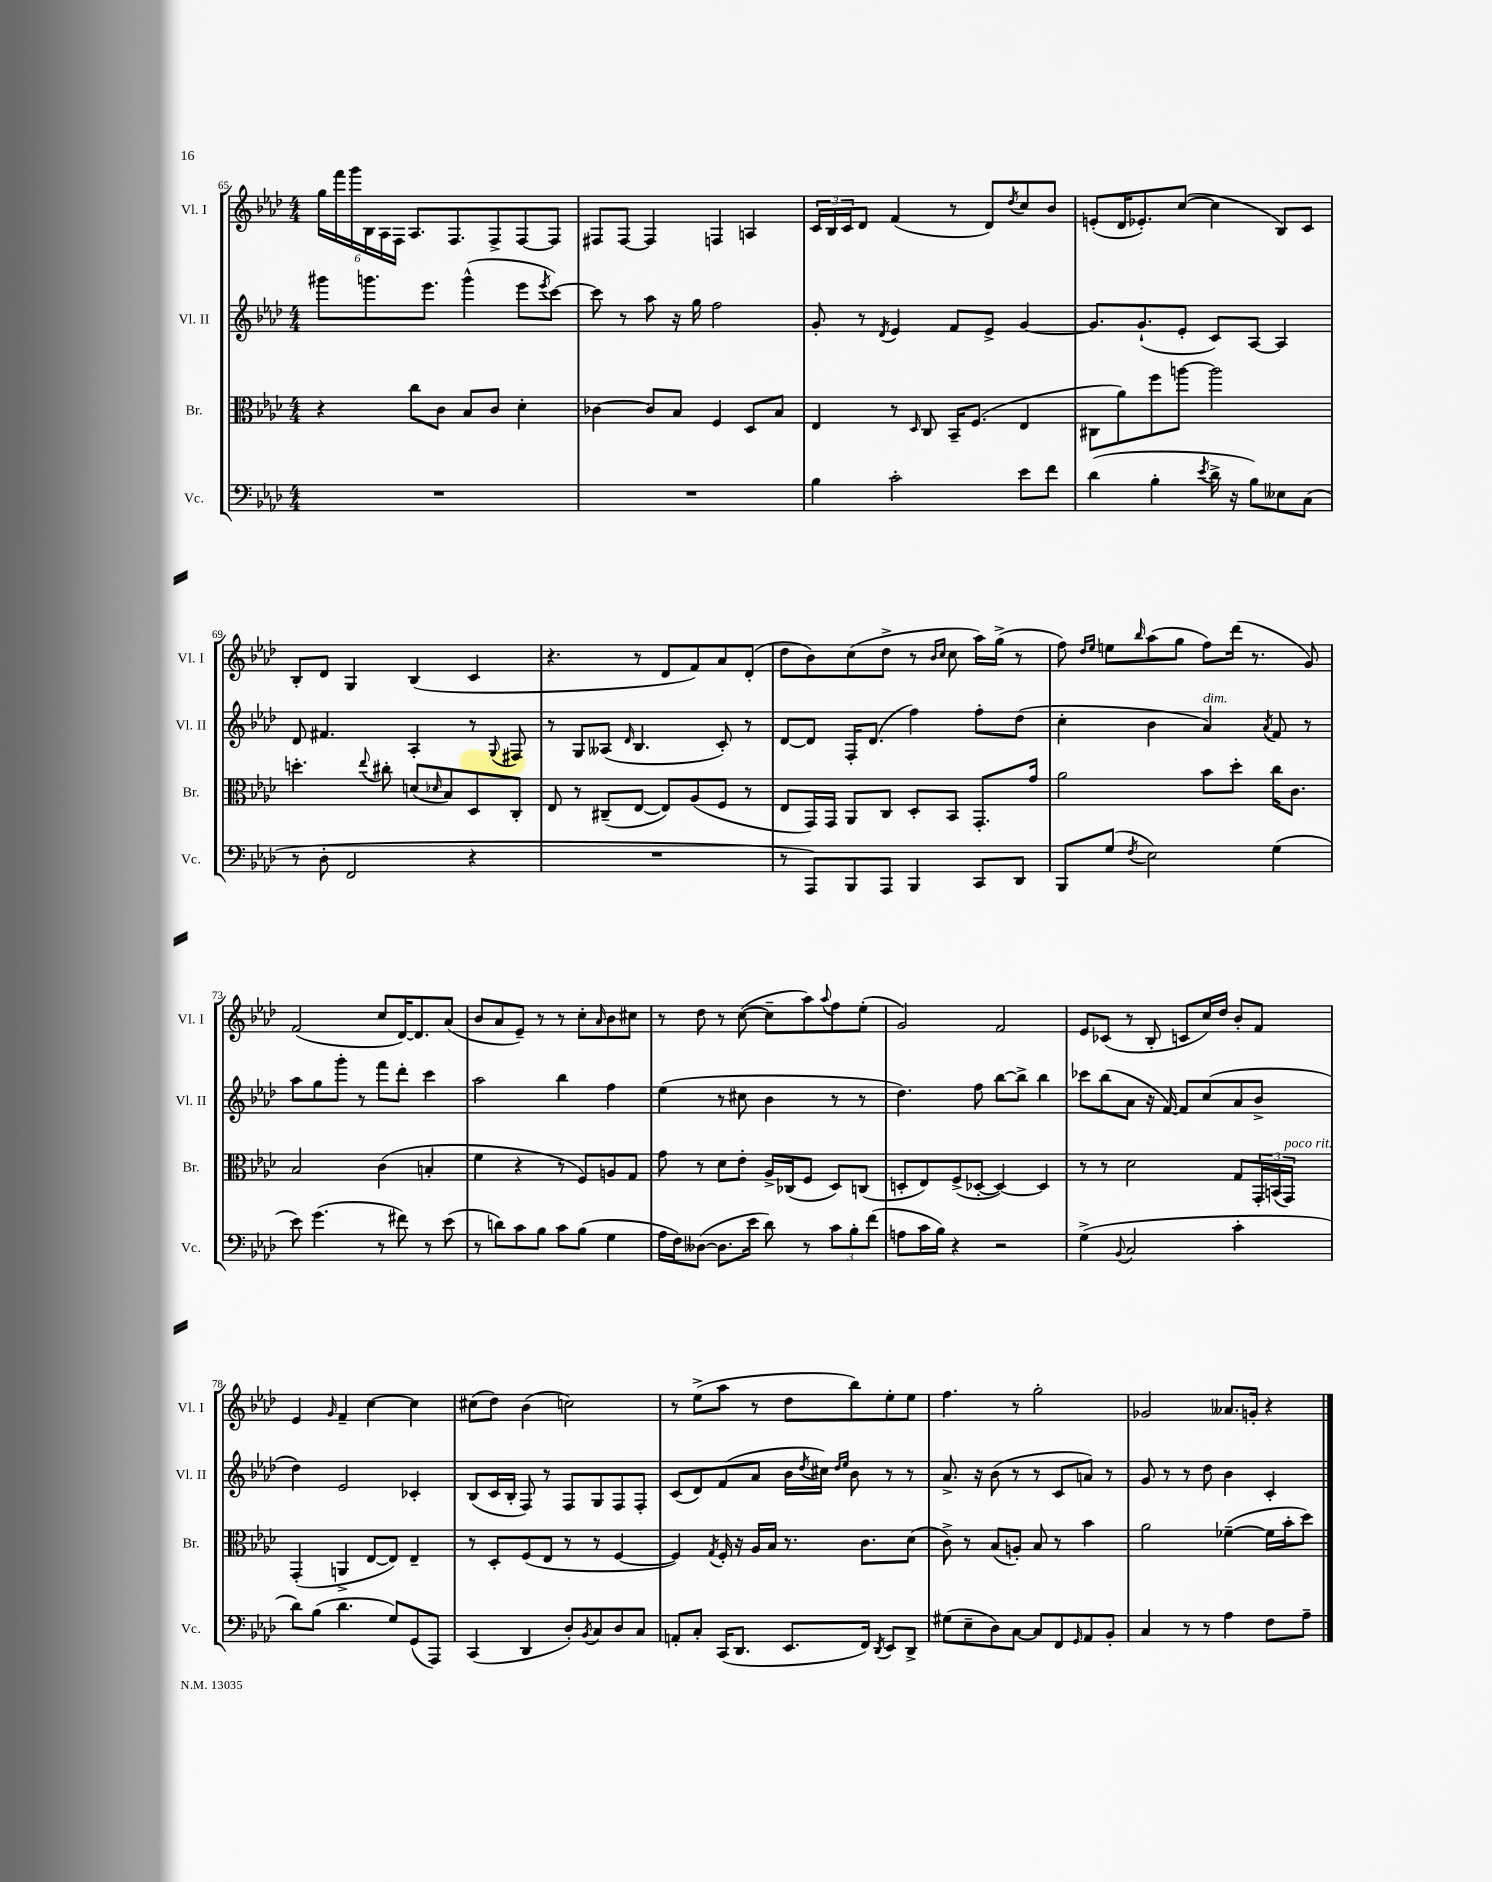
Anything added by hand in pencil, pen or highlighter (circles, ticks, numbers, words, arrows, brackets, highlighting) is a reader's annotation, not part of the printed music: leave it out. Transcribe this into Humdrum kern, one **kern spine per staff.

**kern	**kern	**kern	**kern
*staff4	*staff3	*staff2	*staff1
*clefF4	*clefC3	*clefG2	*clefG2
*k[b-e-a-d-]	*k[b-e-a-d-]	*k[b-e-a-d-]	*k[b-e-a-d-]
*M4/4	*M4/4	*M4/4	*M4/4
1r	4r	8ggg#	24gg
.	.	.	24fff
.	.	.	24ggg
.	.	8.ggg	24B-
.	.	.	24A-
.	.	.	24F
.	8cc	.	8.A-
.	.	8.eee-	.
.	8c	.	.
.	.	.	8.F
.	8B-	(4ggg^^	.
.	8c	.	8F^
.	4d-'	8eee-	[8F
.	.	8qeee-	.
.	.	[8ccc)	8F]
=	=	=	=
1r	[4c-	8ccc]	8F#
.	.	8r	[8F#
.	8c-]	8aa-	4F#]
.	8B-	16r	.
.	.	16gg	.
.	4F	2ff	4F
.	8D-	.	4A
.	8B-	.	.
=	=	=	=
4B-	4E-	8g'	24c
.	.	.	24B-
.	.	.	24c
.	.	8r	8d-
.	.	8qd-	.
2c'	8r	4e-	(4f
.	16qqD-	.	.
.	8C	.	.
.	16BB-~	8f	8r
.	(8.F	.	.
.	.	8e-^	8d-)
.	.	.	8qdd-
8e-	4E-	[4g	8cc
8f	.	.	8b-
=	=	=	=
(4d-	8C#	8.g]	(8e'
.	8a-)	.	16d-
.	.	(8.g`	8.e-')
4B-'	8ff	.	.
.	[8aa	8e-'	([8cc
8qe-	.	.	.
16d-^	2aa]	8c)	4cc]
16r	.	.	.
8B-)	.	[8A-	.
8E--	.	4A-]	8B-)
(8C	.	.	8c
=	=	=	=
8r	4.dd'	8d-	8B-'
8D-'	.	4.f#	8d-
2FF	.	.	4G
.	8qqee-	.	.
.	8cc#'	.	.
.	(8d	4A-'	(4B-
.	16qqd-	.	.
.	8B-)	.	.
4r	8D-	8r	4c
.	.	8qqG	.
.	8C'	8F#	.
=	=	=	=
1r	8E-	8r	4.r
.	8r	8G	.
.	(8C#~	(8A--	.
.	.	16qqd-	.
.	[8E-	4.B-	8r
.	8E-])	.	8d-
.	(8A-	.	8f)
.	8F	8c')	8a-
.	8r	8r	(8d-'
=	=	=	=
8r	8E-	[8d-	8dd-
8AAA-)	16GG)	8d-]	8b-)
.	16GG	.	.
8BBB-	8AA-	16F'	(8cc
.	.	(8.d-	.
8AAA-	8C	.	8dd-^
4BBB-	8D-'	4ff)	8r
.	.	.	16qqb-
.	.	.	16qqcc
.	8BB-	.	8cc
8CC	8.GG'	8ff'	16aa-)
.	.	.	(16gg^
8DD-	.	(8dd-	8r
.	16g	.	.
=	=	=	=
8BBB-	2a-	4cc'	8ff)
.	.	.	16qqdd-
.	.	.	16qqee-
(8G	.	.	8ee
8qF	.	.	16qqbb-
2E-)	.	4b-	(8aa-
.	.	.	8gg
.	8b-	4a-)	8ff)
.	8dd-'	.	(16ddd-
.	.	.	8.r
.	.	8qa-	.
(4G	16cc	8f	.
.	8.c	.	.
.	.	8r	8g)
=	=	=	=
8e-)	2B-	8aa-	(2f
(4.g	.	8gg	.
.	.	8ggg'	.
.	.	8r	.
8r	(4c	8fff	8cc
8f#)	.	8ddd-'	[16d-)
.	.	.	8.d-]
8r	4B'	4ccc	.
(8e-	.	.	(8a-
=	=	=	=
8r	4f	2aa-	8b-
8d)	.	.	8a-
8c	4r	.	8e-~)
8B-	.	.	8r
8c	8r	4bb-	8r
(8B-	8F)	.	8cc'
.	.	.	16qqa-
4G	8A	4ff	8b-
.	8G	.	8cc#
=	=	=	=
16A-	8g	(4ee-	8r
16F)	.	.	.
([8D--	8r	.	8dd-
8.D--]	8d-	8r	8r
.	8e-'	8cc#	([8cc
16e-	.	.	.
8d-)	16A-^	4b-	8cc~]
.	(16C-	.	.
8r	8F	.	8aa-)
.	.	.	8qqaa-
12c	8D-)	8r	8ff
12B-'	.	.	.
.	(8C	8r	(8ee-'
(12f	.	.	.
=	=	=	=
8A	8D'	4.dd-)	2g)
16c	8E-)	.	.
16B-)	.	.	.
4r	(8F^	.	.
.	[8D-'	8ff	.
2r	4D-_)	[8bb-	2f
.	.	8bb-^]	.
.	4D-]	4bb-	.
=	=	=	=
(4G^	8r	8ccc-	8e-
.	8r	(8bb-	(8c-
8qqBB-	.	.	.
2C	2d-	8a-	8r
.	.	16r	8B-'
.	.	[16f)	.
.	.	8f]	8c
.	.	(8cc	16cc)
.	.	.	16dd-
4c'	8G	8a-	8b-'
.	24GG'	8b-^	8f
.	(24BB	.	.
.	24GG)	.	.
=	=	=	=
8d-)	(4GG'	4dd-)	4e-
(8B-	.	.	.
.	.	.	16qqg
4.d-	4AA^	2e-	4f~
.	[8E-	.	[4cc
8G)	8E-])	.	.
(8GG	4E-~	4c-'	4cc]
8AAA-)	.	.	.
=	=	=	=
(4CC	8r	(8B-	(8cc#
.	8D-'	16c	8dd-)
.	.	16B-'	.
4DD-	(8F	8F)	(4b-
.	8E-	8r	.
8D-')	8r	8F	2cc)
8qBB-	.	.	.
8C	8r	8G	.
8D-	[4F	8F	.
8C	.	8F'	.
=	=	=	=
8AA'	4F])	(8c	8r
8C'	.	8d-)	(8ee-^
.	8qG	.	.
(16CC	16F'	(8f	8aa-
8.DD-	16r	.	.
.	16A-	8a-	8r
.	16B-	.	.
8.EE-	8.r	16b-	8dd-
.	.	8qdd-	.
.	.	16cc#)	.
.	.	16qqdd-	.
.	.	16qqee-	.
.	.	8b-	8bb-)
16FF)	8.c	.	.
8qDD-	.	.	.
8EE-	.	8r	8ee-'
8DD-^	(8d-	8r	8ee-
=	=	=	=
(8G#	8c^)	8.a-^	4.ff
8E-~	8r	.	.
.	.	16r	.
8D-)	(8B-	(8b-	.
[8C	8A')	8r	8r
8C]	8B-	8r	2gg'
8FF	8r	8c	.
16qqGG	.	.	.
8AA-	4b-	8a)	.
8BB-'	.	8r	.
=	=	=	=
4C	2a-	8g	2g-
.	.	8r	.
8r	.	8r	.
8r	.	8dd-	.
4A-	([4f-~	4b-	8.a--
.	.	.	16g'
8F	16f-]	4c'	4r
.	16b-'	.	.
8A-~	8dd-)	.	.
==	==	==	==
*-	*-	*-	*-
